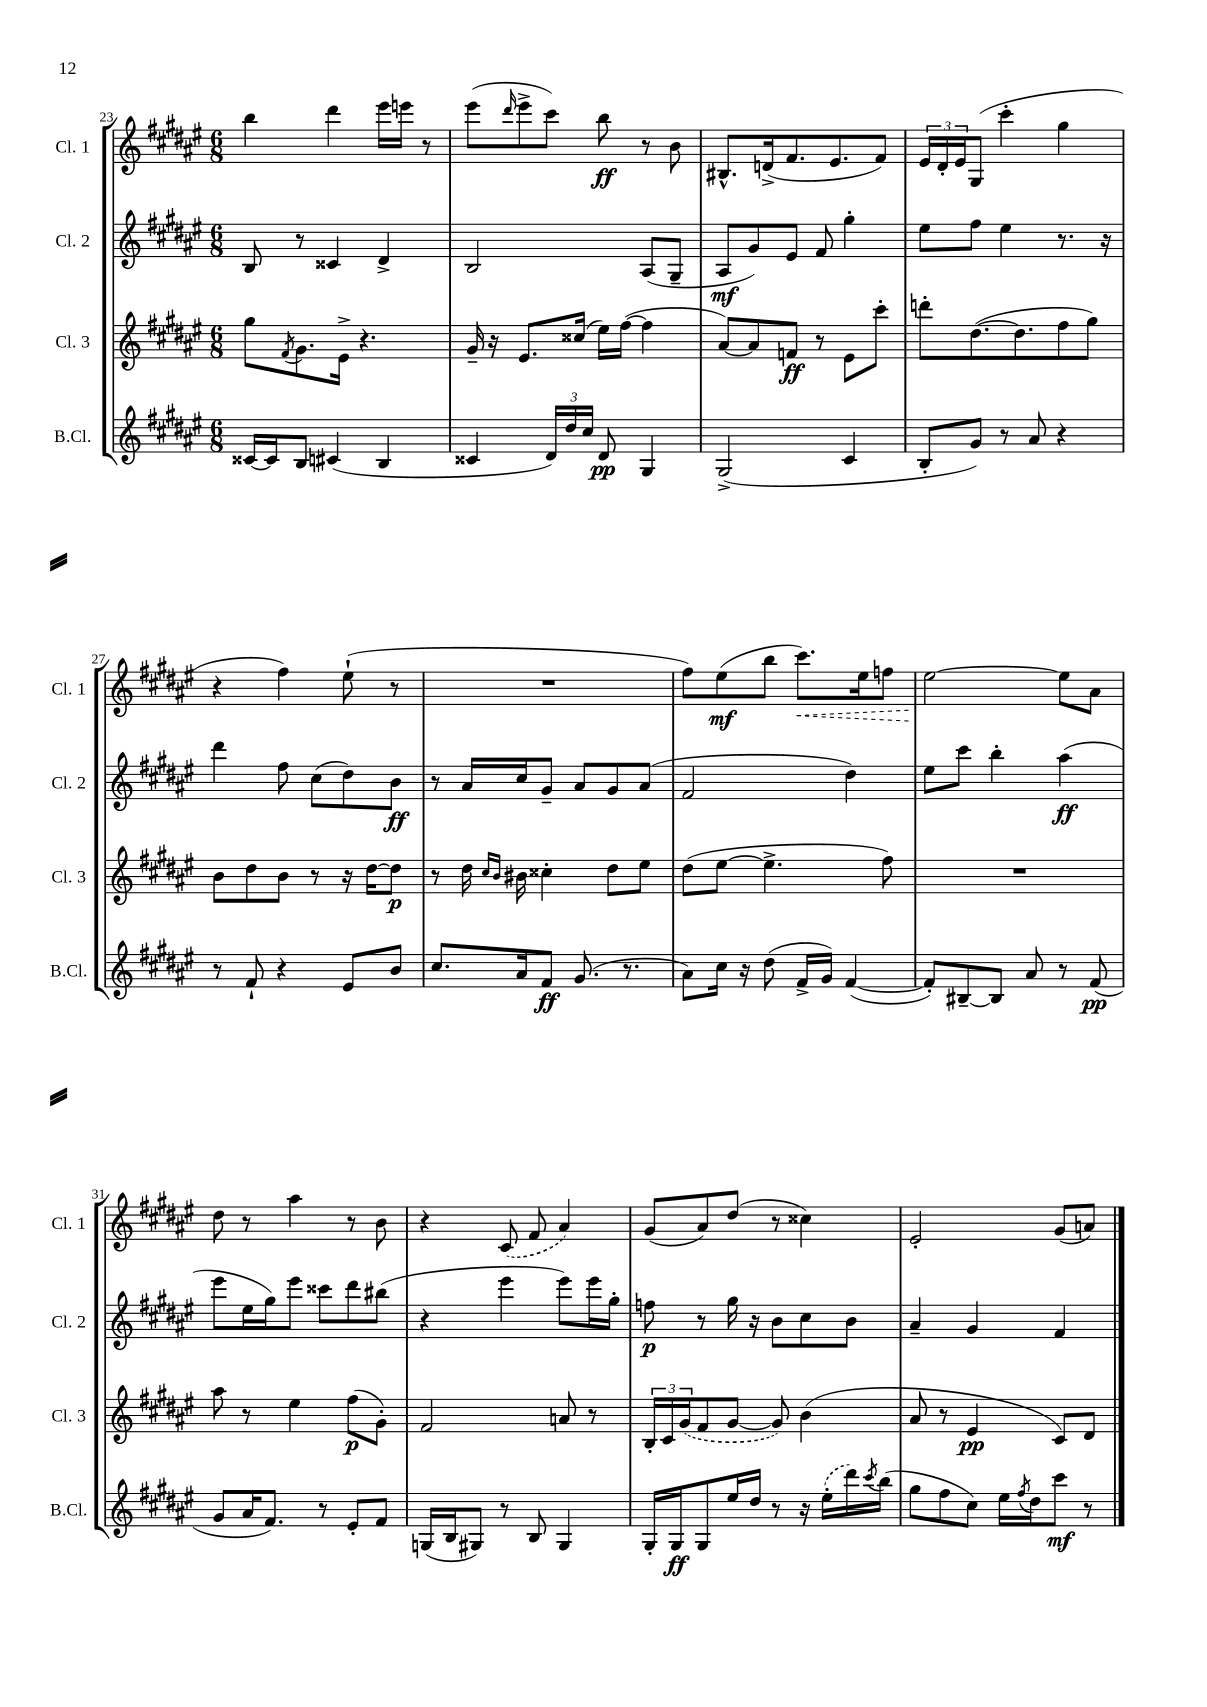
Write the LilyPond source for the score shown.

<<
\new StaffGroup <<
\new Staff = "s0" \with { instrumentName = "Cl. 1" shortInstrumentName = "Cl. 1" } {
    \clef treble \key fis \major \numericTimeSignature \time 6/8
    b''4 dis'''4 eis'''16 e'''16 r8 |
    eis'''8( \grace { dis'''16 } eis'''8-> cis'''8) b''8\ff r8 b'8 |
    bis8.-^ d'16->( fis'8. eis'8. fis'8) |
    \tuplet 3/2 { eis'16 dis'16-. eis'16 } gis8( cis'''4-. gis''4 |
    r4 fis''4) eis''8-!( r8 |
    R2. |
    fis''8) eis''8\mf( b''8 \once \override Hairpin.style = #'dashed-line cis'''8.\<) eis''16 f''8 |
    eis''2~\! eis''8 ais'8 |
    dis''8 r8 ais''4 r8 b'8 |
    r4 \once \slurDashed cis'8( fis'8 ais'4) |
    gis'8( ais'8) dis''8( r8 cisis''4) |
    eis'2-. gis'8( a'8) \bar "|." |
}
\new Staff = "s1" \with { instrumentName = "Cl. 2" shortInstrumentName = "Cl. 2" } {
    \clef treble \key fis \major \numericTimeSignature \time 6/8
    b8 r8 cisis'4 dis'4-> |
    b2 ais8( gis8-- |
    ais8\mf gis'8) eis'8 fis'8 gis''4-. |
    eis''8 fis''8 eis''4 r8. r16 |
    dis'''4 fis''8 cis''8( dis''8) b'8\ff |
    r8 ais'16 cis''16 gis'8-- ais'8 gis'8 ais'8( |
    fis'2 dis''4) |
    eis''8 cis'''8 b''4-. ais''4\ff( |
    eis'''8 eis''16 gis''16) eis'''8 cisis'''8 dis'''8 bis''8( |
    r4 eis'''4 eis'''8) eis'''16 gis''16-. |
    f''8\p r8 gis''16 r16 b'8 cis''8 b'8 |
    ais'4-- gis'4 fis'4 \bar "|." |
}
\new Staff = "s2" \with { instrumentName = "Cl. 3" shortInstrumentName = "Cl. 3" } {
    \clef treble \key fis \major \numericTimeSignature \time 6/8
    gis''8 \acciaccatura { fis'8 } gis'8. eis'16-> r4. |
    gis'16-- r16 eis'8. cisis''16( eis''16) fis''16~( fis''4 |
    ais'8~) ais'8 f'8\ff r8 eis'8 cis'''8-. |
    d'''8-. dis''8.~( dis''8. fis''8 gis''8) |
    b'8 dis''8 b'8 r8 r16 dis''16~ dis''8\p |
    r8 dis''16 \grace { cis''16 b'16 } bis'16 cisis''4-. dis''8 eis''8 |
    dis''8( eis''8~ eis''4.-> fis''8) |
    R2. |
    ais''8 r8 eis''4 fis''8\p( gis'8-.) |
    fis'2 a'8 r8 |
    \tuplet 3/2 { b16-. cis'16 \once \slurDashed gis'16( } fis'8 gis'8~ gis'8) b'4( |
    ais'8 r8 eis'4\pp cis'8) dis'8 \bar "|." |
}
\new Staff = "s3" \with { instrumentName = "B.Cl." shortInstrumentName = "B.Cl." } {
    \clef treble \key fis \major \numericTimeSignature \time 6/8
    cisis'16~ cisis'16 b8 cis'4( b4 |
    cisis'4 \tuplet 3/2 { dis'16) dis''16 cis''16 } dis'8\pp gis4 |
    gis2->( cis'4 |
    b8-. gis'8) r8 ais'8 r4 |
    r8 fis'8-! r4 eis'8 b'8 |
    cis''8. ais'16 fis'8\ff gis'8.( r8. |
    ais'8) cis''16 r16 dis''8( fis'16-> gis'16) fis'4~( |
    fis'8-.) bis8~-- bis8 ais'8 r8 fis'8\pp( |
    gis'8 ais'16 fis'8.) r8 eis'8-. fis'8 |
    g16( b16 gis8) r8 b8 gis4 |
    gis16-. gis16\ff gis8 eis''16 dis''16 r8 r16 \once \slurDashed eis''16-.( dis'''16) \acciaccatura { cis'''8 } b''16( |
    gis''8 fis''8 cis''8) eis''16 \acciaccatura { fis''8 } dis''16 cis'''8\mf r8 \bar "|." |
}
>>
>>
\layout { \context { \Score currentBarNumber = #23 } }
